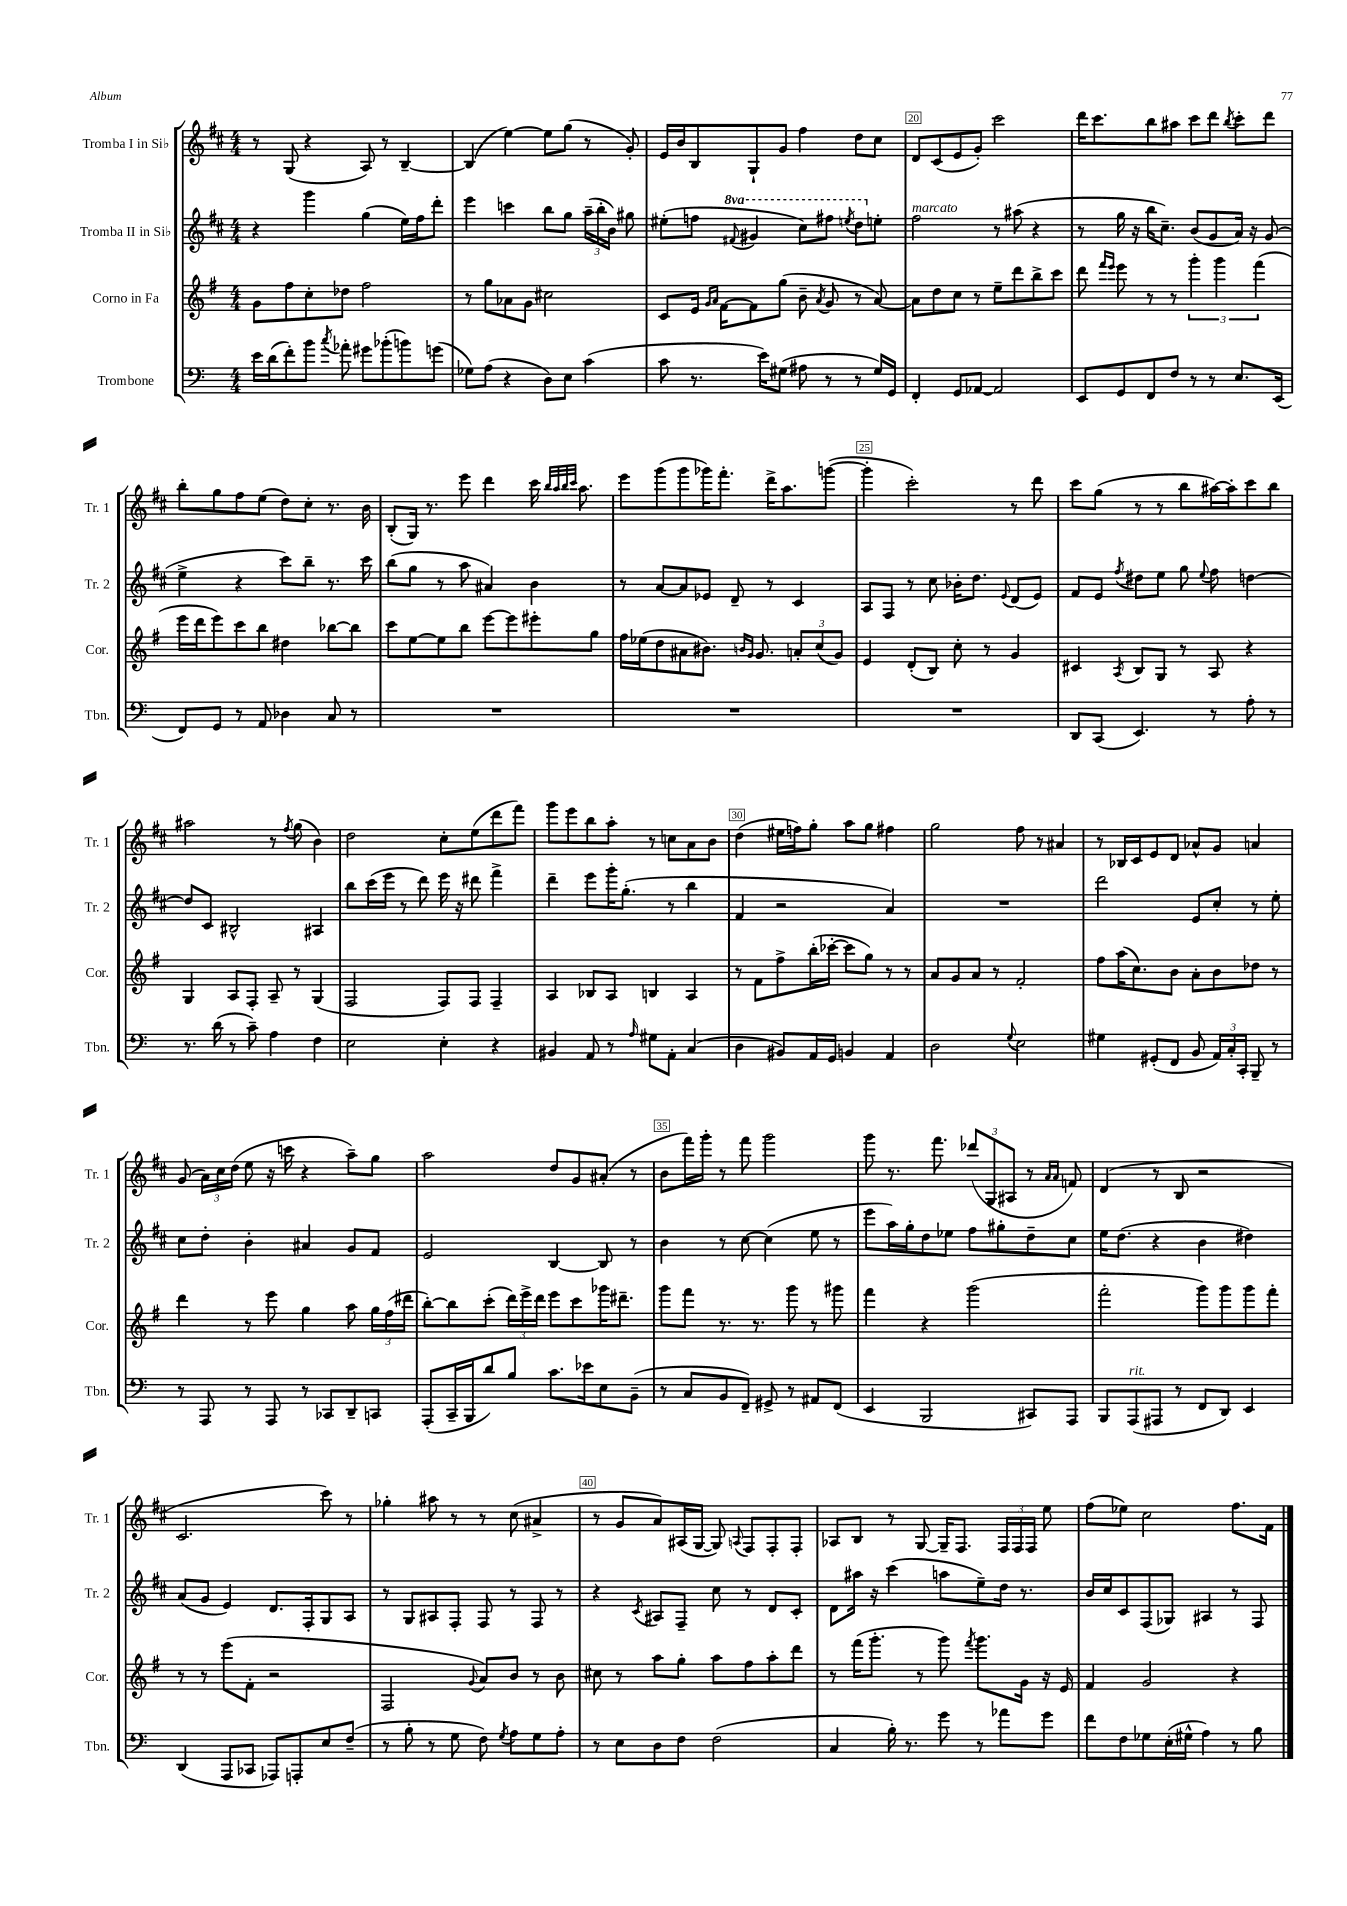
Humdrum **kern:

**kern	**kern	**kern	**kern
*staff4	*staff3	*staff2	*staff1
*clefF4	*clefG2	*clefG2	*clefG2
*k[]	*k[f#]	*k[f#c#]	*k[f#c#]
*M4/4	*M4/4	*M4/4	*M4/4
16e	8g	4r	8r
(16d	.	.	.
8f')	8ff#	.	(8G
8b	8cc'	4ggg	4r
8qcc	.	.	.
8a-'	8dd-	.	.
8g#	2ff#	(4gg	8A)
(8b-'	.	.	8r
8b)	.	16ee)	[4B~
.	.	16ff#	.
(8g	.	8ddd'	.
=	=	=	=
8G-)	8r	4eee	(4B]
(8A	8gg	.	.
4r	8a-	4ccc	[4ee)
.	8g	.	.
8D)	2cc#	8bb	8ee]
8E	.	8gg	(8gg
(4c	.	(24aa~	8r
.	.	24bb'	.
.	.	24b)	.
.	.	8gg#	8g')
=	=	=	=
8c	8c	(8ee#'	16e
.	.	.	16b
8.r	16e	8ff	8B
.	16qqg	.	.
.	16qqa	.	.
.	[16f#	.	.
.	.	8qqff#	.
.	8f#]	4gg#	8G`
16e)	.	.	.
(8G#	(8gg	.	8g
8A#	8b~	8ccc#)	4ff#
.	8qa	.	.
8r	8g	8fff#	.
.	.	8qeee	.
8r	8r	8ddd	8dd
16G#)	[8a)	8ee'	8cc#
16GG	.	.	.
=	=	=	=
4FF'	8a]	2ff#	8d
.	8dd	.	(8c#
8GG	8cc	.	8e
[8AA-	8r	.	8g')
2AA-]	8ee~	8r	2ccc#
.	8ddd	(8aa#	.
.	8bb^	4r	.
.	8ccc	.	.
=	=	=	=
8EE	8ddd	8r	16ddd
.	.	.	8.ccc#
.	16qqfff#	.	.
.	16qqeee	.	.
8GG	8eee	16gg	.
.	.	16r	.
8FF	8r	16bb	8bb
.	.	8.cc#~)	.
8F	8r	.	8aa#
8r	6ggg'	(8b	8ccc#
8r	.	8g	8ddd
.	6ggg	.	.
.	.	.	8qbb
8.E	.	16a)	8ccc#'
.	.	16r	.
.	(6fff#	.	.
.	.	(8g	8ddd
(16EE	.	.	.
=	=	=	=
8FF)	16eee	4ee^	8bb'
.	16ddd	.	.
8GG	8eee)	.	8gg
8r	8ccc	4r	8ff#
8AA	8bb	.	(8ee
4D-	4dd#	8ccc#)	8dd)
.	.	8bb~	8cc#'
8C	[8bb-	8.r	8.r
8r	8bb-]	.	.
.	.	16ccc#	16b
=	=	=	=
1r	8ccc	(8bb	(8B'
.	[8ee	8gg	16G)
.	.	.	8.r
.	8ee]	8r	.
.	8bb	8aa	8eee
.	[8eee	4a#)	4ddd
.	8eee]	.	.
.	8eee#'	4b	16ccc#
.	.	.	32qqbb
.	.	.	32qqaa
.	.	.	32qqbb
.	.	.	32qqccc#
.	.	.	8.aa
.	8gg	.	.
=	=	=	=
1r	16ff#	8r	8eee
.	(16ee-	.	.
.	8dd	[8a	(8ggg
.	8a#	8a]	8ggg
.	8.b#)	8e-	16ggg-)
.	.	.	8.fff#'
.	.	8d~	.
.	16qqb	.	.
.	16qqg	.	.
.	8.g	.	.
.	.	8r	16ddd^
.	.	.	8.aa
.	12a'	4c#	.
.	(12cc	.	.
.	.	.	([8ggg
.	12g)	.	.
=	=	=	=
1r	4e	8A	4ggg']
.	.	8F#	.
.	(8d'	8r	2ccc#')
.	8B)	8cc#	.
.	8cc'	16b-'	.
.	.	8.dd	.
.	8r	.	.
.	.	8qqe	.
.	4g	(8d	8r
.	.	8e)	8ddd
=	=	=	=
8DD	4c#	8f#	8ccc#
(8CC	.	8e	(8gg
.	8qA	8qff#	.
4.EE)	8B	8dd#	8r
.	8G	8ee	8r
.	8r	8gg	8bb
.	.	8qqee	.
8r	8A	8ff#	[16aa#)
.	.	.	16aa#']
8A'	4r	[4dd	8ccc#
8r	.	.	8bb
=	=	=	=
8.r	4G	8dd]	2aa#
.	.	8c#	.
(16d	.	.	.
8r	8A	2B#^^	.
8c~)	8F#'	.	.
4A	8A~	.	8r
.	.	.	8qff#
.	8r	.	(8gg
4F	(4G	4A#	4b)
=	=	=	=
2E	2F#	8bb	2dd
.	.	(16ccc#	.
.	.	16eee	.
.	.	8r	.
.	.	8ddd)	.
4E'	8F#)	16eee	8cc#'
.	.	16r	.
.	8F#	8ddd#	(8ee
4r	4F#~	4fff#^	8ddd
.	.	.	8fff#)
=	=	=	=
4BB#	4A	4ddd~	8ggg
.	.	.	8eee
8AA	8B-	8eee	8bb
8r	8A	16ggg'	8aa'
.	.	(8.gg'	.
16qqA	.	.	.
8G#	4B	.	8r
8AA'	.	8r	8cc
(4C	4A	4bb	8a
.	.	.	8b
=	=	=	=
4D	8r	4f#	(4dd
.	8f#	.	.
8BB#)	8ff#^	2r	16ee#
.	.	.	16ff)
16AA	(16bb'	.	8gg'
16GG	[16ccc-'	.	.
4BB	8ccc-]	.	8aa
.	8gg)	.	8gg
4AA	8r	4a)	4ff#
.	8r	.	.
=	=	=	=
2D	8a	1r	2gg
.	8g	.	.
.	8a	.	.
.	8r	.	.
8qqG	.	.	.
2E	2f#'	.	8ff#
.	.	.	8r
.	.	.	4a#
=	=	=	=
4G#	8ff#	2ddd	8r
.	(16aa	.	16B-
.	8.cc)	.	16c#
(8GG#'	.	.	8e
8FF	8b	.	8d
8BB	8a'	8e	8a-^^
24AA)	8b	8cc#'	8g
24C'	.	.	.
24CC'	.	.	.
8BBB~	8dd-	8r	4a
8r	8r	8ee'	.
=	=	=	=
8r	4ddd	8cc#	(8g
8AAA	.	8dd'	24a)
.	.	.	24cc#
.	.	.	(24dd
8r	8r	4b'	8ee
8AAA	8eee	.	16r
.	.	.	16ccc
8r	4gg	4a#	4r
8CC-	.	.	.
8DD~	8aa	8g	8aa~)
8CC	24gg	8f#	8gg
.	(24ff#	.	.
.	24ddd#	.	.
=	=	=	=
(8AAA'	[8bb')	2e	2aa
16CC~	8bb]	.	.
16BBB	.	.	.
8d)	(8ccc'	.	.
8B	24ddd)	.	.
.	24eee^	.	.
.	24ddd	.	.
8.c	8eee	[4B	8dd
.	8ccc	.	8g
16e-	.	.	.
8E	16ggg-	8B]	(8a#'
.	8.ddd#~	.	.
(8BB~	.	8r	8r
=	=	=	=
8r	8ggg	4b	8b
8C	8fff#	.	16fff#)
.	.	.	16ggg'
8BB	8.r	8r	8r
8FF~)	.	[8cc#	8fff#
.	8.r	.	.
8GG#^	.	(4cc#]	2ggg
8r	8ggg	.	.
8AA#	8r	8ee	.
(8FF	8ggg#	8r	.
=	=	=	=
4EE	4fff#	8eee	8ggg
.	.	16aa)	8.r
.	.	16gg'	.
2BBB	4r	8dd	.
.	.	.	8.fff#
.	.	8ee-	.
.	(2ggg	8ff#	(12ddd-
.	.	.	12G
.	.	8gg#'	.
.	.	.	12A#
8CC#)	.	8dd~	8r
.	.	.	16qqa
.	.	.	16qqa
8AAA	.	8cc#	8f)
=	=	=	=
8BBB	2fff#'	16ee	(4d
.	.	(8.dd	.
(8AAA	.	.	.
8AAA#	.	4r	8r
8r	.	.	8B
8FF	8ggg)	4b	2r
8DD)	8ggg	.	.
4EE	8ggg	4dd#)	.
.	8fff#'	.	.
=	=	=	=
(4DD	8r	(8a	2.c#
.	8r	8g	.
8AAA	(8eee	4e)	.
8CC-	8f#'	.	.
8AAA-)	2r	8.d	.
8AAA'	.	.	.
.	.	16F#'	.
8E	.	8G	8ccc#)
(8F~	.	8A	8r
=	=	=	=
8r	2F#	8r	4gg-'
8B'	.	8G	.
8r	.	8A#	8aa#
8G	.	8F#'	8r
.	8qqg	.	.
8F)	8a)	8F#	8r
8qG	.	.	.
8A	8b	8r	(8cc#
8G	8r	8F#	4a#^
8A'	8b	8r	.
=	=	=	=
8r	8cc#	4r	8r
8E	8r	.	8g
.	.	8qc#	.
8D	8aa	8A#	8a)
8F	8gg'	8F#~	(16A#
.	.	.	[16G
(2F	8aa	8cc#	8G])
.	.	.	8qqA
.	8ff#	8r	8F#
.	8aa'	8d	8F#'
.	8ddd	8c#'	8F#'
=	=	=	=
4C	8r	8d	8A-
.	(16fff#	16aa#	8B
.	8.ggg'	16r	.
16B')	.	(4ccc#	8r
8.r	.	.	.
.	8r	.	[8G
8g	8ggg)	8aa	16G~]
.	.	.	8.F#
.	8qfff#	.	.
8r	8.ggg	8ee~)	.
8a-	.	16dd	24F#
.	.	.	24F#
.	16g	8.r	.
.	.	.	24F#
8g	16r	.	8ee
.	16e	.	.
=	=	=	=
8f	4f#	16b	(8ff#
.	.	16cc#	.
8F	.	8c#	8ee-)
8G-	2g	(8F#	2cc#
(16E'	.	8G-)	.
16G#^^	.	.	.
4A)	.	4A#	.
8r	4r	8r	8.ff#
8B	.	8F#	.
.	.	.	16f#
==	==	==	==
*-	*-	*-	*-
